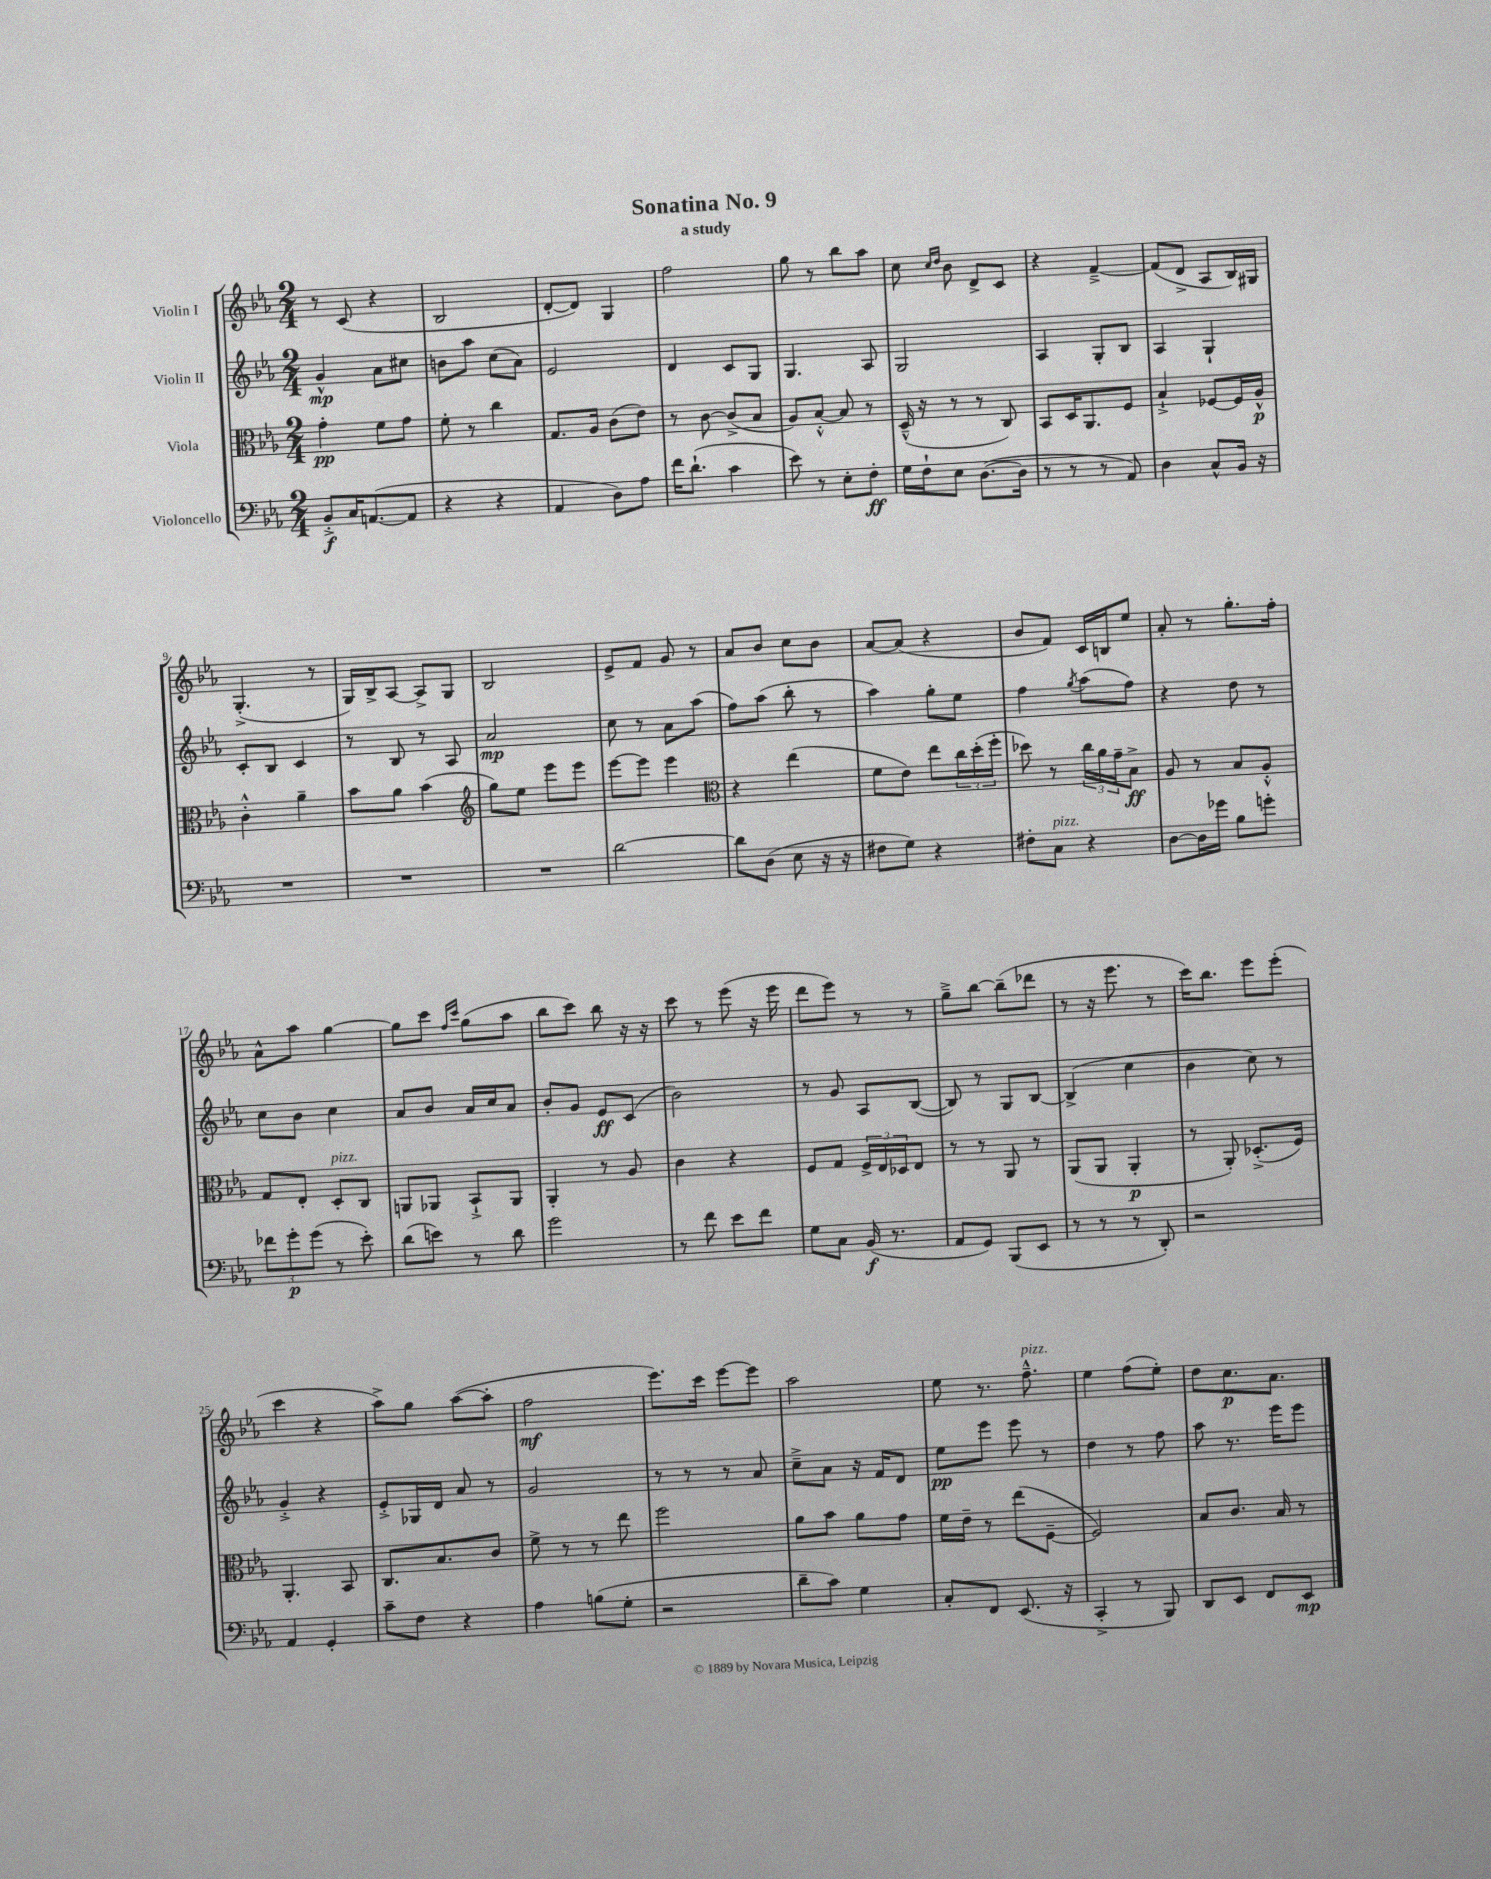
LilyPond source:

\header { title = "Sonatina No. 9" subtitle = "a study" }
<<
\new StaffGroup <<
\new Staff = "s0" \with { instrumentName = "Violin I" } {
    \clef treble \key ees \major \numericTimeSignature \time 2/4
    r8 c'8( r4 |
    bes2 |
    d'8~-. d'8) g4 |
    f''2 |
    g''8 r8 bes''8 aes''8 |
    c''8 \grace { c''16 d''16 } bes'8 d'8-> c'8 |
    r4 f'4~---> |
    f'8( d'8-> aes8 bes16) gis16 |
    g4.-.->( r8 |
    g16) bes16-> aes8~ aes8-> g8 |
    bes2 |
    ees'8-> f'8 g'8 r8 |
    aes'8 bes'8 c''8 bes'8 |
    aes'8~ aes'8( r4 |
    bes'8 f'8) c'16 b16 ees''8 |
    aes'8-. r8 g''8.-. f''16-. |
    aes'8-^ aes''8 g''4~ |
    g''8 c'''8 \grace { f''16 c'''16 } g''8( aes''8 |
    bes''8 c'''8) bes''8 r16 r16 |
    c'''8 r8 ees'''8( r16 ees'''16 |
    d'''8 ees'''8) r8 r8 |
    g''8---> bes''8~ bes''8--( des'''8 |
    r8 r16 ees'''8. r8 |
    c'''16) bes''8. ees'''8 ees'''8-.( |
    c'''4 r4 |
    aes''8->) g''8 aes''8~( aes''8-. |
    f''2\mf |
    ees'''8.) c'''16 ees'''8~ ees'''8 |
    aes''2 |
    ees''8 r8. f''8.---^^\markup { \italic "pizz." } |
    ees''4 f''8( ees''8-.) |
    d''8 c''8.\p aes'8. \bar "|." |
}
\new Staff = "s1" \with { instrumentName = "Violin II" } {
    \clef treble \key ees \major \numericTimeSignature \time 2/4
    g'4-^\mp aes'8 cis''8 |
    b'8 aes''8 c''8( aes'8) |
    ees'2 |
    d'4 c'8 g8 |
    g4. aes8 |
    g2 |
    aes4 g8-. bes8 |
    aes4 g4-! |
    c'8-. bes8 c'4 |
    r8 bes8 r8 aes8 |
    aes'2\mp |
    c''8 r8 aes'8 aes''8( |
    f''8) aes''8( bes''8-. r8 |
    aes''4) g''8-. ees''8 |
    f''4 \acciaccatura { g''8 } aes''8( f''8) |
    r4 d''8 r8 |
    c''8 bes'8 c''4 |
    aes'8 bes'8 aes'16 c''16 aes'8 |
    bes'8-. g'8 ees'8\ff c'8( |
    bes'2) |
    r8 g'8 aes8 bes8~( |
    bes8) r8 g8 bes8~ |
    bes4->( c''4 |
    bes'4 c''8) r8 |
    g'4-.-> r4 |
    ees'8-.-> ges16 d'16 aes'8 r8 |
    g'2 |
    r8 r8 r8 aes'8 |
    c''8---> aes'8 r16 f'16 d'8 |
    ees''8\pp ees'''8 ees'''8 r8 |
    d''4 r8 f''8 |
    aes''8 r8. ees'''16 ees'''8 \bar "|." |
}
\new Staff = "s2" \with { instrumentName = "Viola" } {
    \clef alto \key ees \major \numericTimeSignature \time 2/4
    g'4-.\pp f'8 g'8 |
    f'8-. r8 c''4 |
    g8. aes16 c'8( ees'8) |
    r8 c'8~ c'8->( bes8 |
    aes8) bes8~-.-^ bes8 r8 |
    d16---^( r16 r8 r8 c8) |
    bes,8 d16 aes,8. f8 |
    bes4-!-> fes8~ fes16 aes16-^\p |
    c'4-.-^ aes'4-- |
    bes'8 aes'8 bes'4( |
    \clef treble g''8) ees''8 ees'''8 ees'''8 |
    ees'''8~ ees'''8 ees'''4 |
    \clef alto r4 ees''4( |
    f'8 ees'8) ees''8 \tuplet 3/2 { c''16 d''16-.( f''16-. } |
    des''8) r8 \tuplet 3/2 { c''16 aes'16 g'16-- } bes8->\ff |
    aes8 r8 bes8 aes8-.-^ |
    g8 ees8-. d8-.^\markup { \italic "pizz." } c8 |
    a,8 aes,8 bes,8-!-> aes,8 |
    aes,4-. r8 aes8 |
    c'4 r4 |
    f8 g8 \tuplet 3/2 { f16-> ees16 des16 } ees8 |
    r8 r8 aes,8 r8 |
    aes,8( aes,8 aes,4-.\p |
    r8 aes,8-.) des8.-.->( f16) |
    aes,4.-. bes,8 |
    c8. bes8. c'8 |
    f'8-> r8 r8 ees''8 |
    f''2 |
    aes'8 bes'8 aes'8 g'8 |
    f'16 ees'16-- r8 ees''8( f8~-- |
    f2) |
    bes8 c'8. bes16 r8 \bar "|." |
}
\new Staff = "s3" \with { instrumentName = "Violoncello" } {
    \clef bass \key ees \major \numericTimeSignature \time 2/4
    bes,8-.->\f c16 a,8.~( a,8 |
    r4 r4 |
    aes,4 d8) aes8 |
    f'16 d'8.-!( c'4 |
    ees'8) r8 ees8-. f8-.\ff |
    g16 f16-! ees8 d8.~( d16 |
    r8 r8 r8 aes,8) |
    d4 c8-^ bes,16 r16 |
    R2 |
    R2 |
    R2 |
    d'2~ |
    d'8 d8( ees8 r16 r16 |
    fis8 g8) r4 |
    fis8-. c8^\markup { \italic "pizz." } r4 |
    d8~ d16 ges'16 bes8 g'8-. |
    \tuplet 3/2 { fes'8 g'8-.\p g'8( } r8 ees'8-.) |
    d'8( e'8) r8 d'8 |
    g'2 |
    r8 f'8 ees'8 f'8 |
    g8 c8 bes,16\f( r8. |
    aes,8 g,8) bes,,8( ees,8 |
    r8 r8 r8 d,8-.) |
    r2 |
    aes,4 g,4-. |
    c'8-- f8 r4 |
    aes4 b8( g8-. |
    r2 |
    d'8-- c'8) g4 |
    c8-. f,8 ees,8.( r16 |
    c,4-.-> r8 bes,,8) |
    d,8 ees,8 f,8 ees,8\mp \bar "|." |
}
>>
>>
